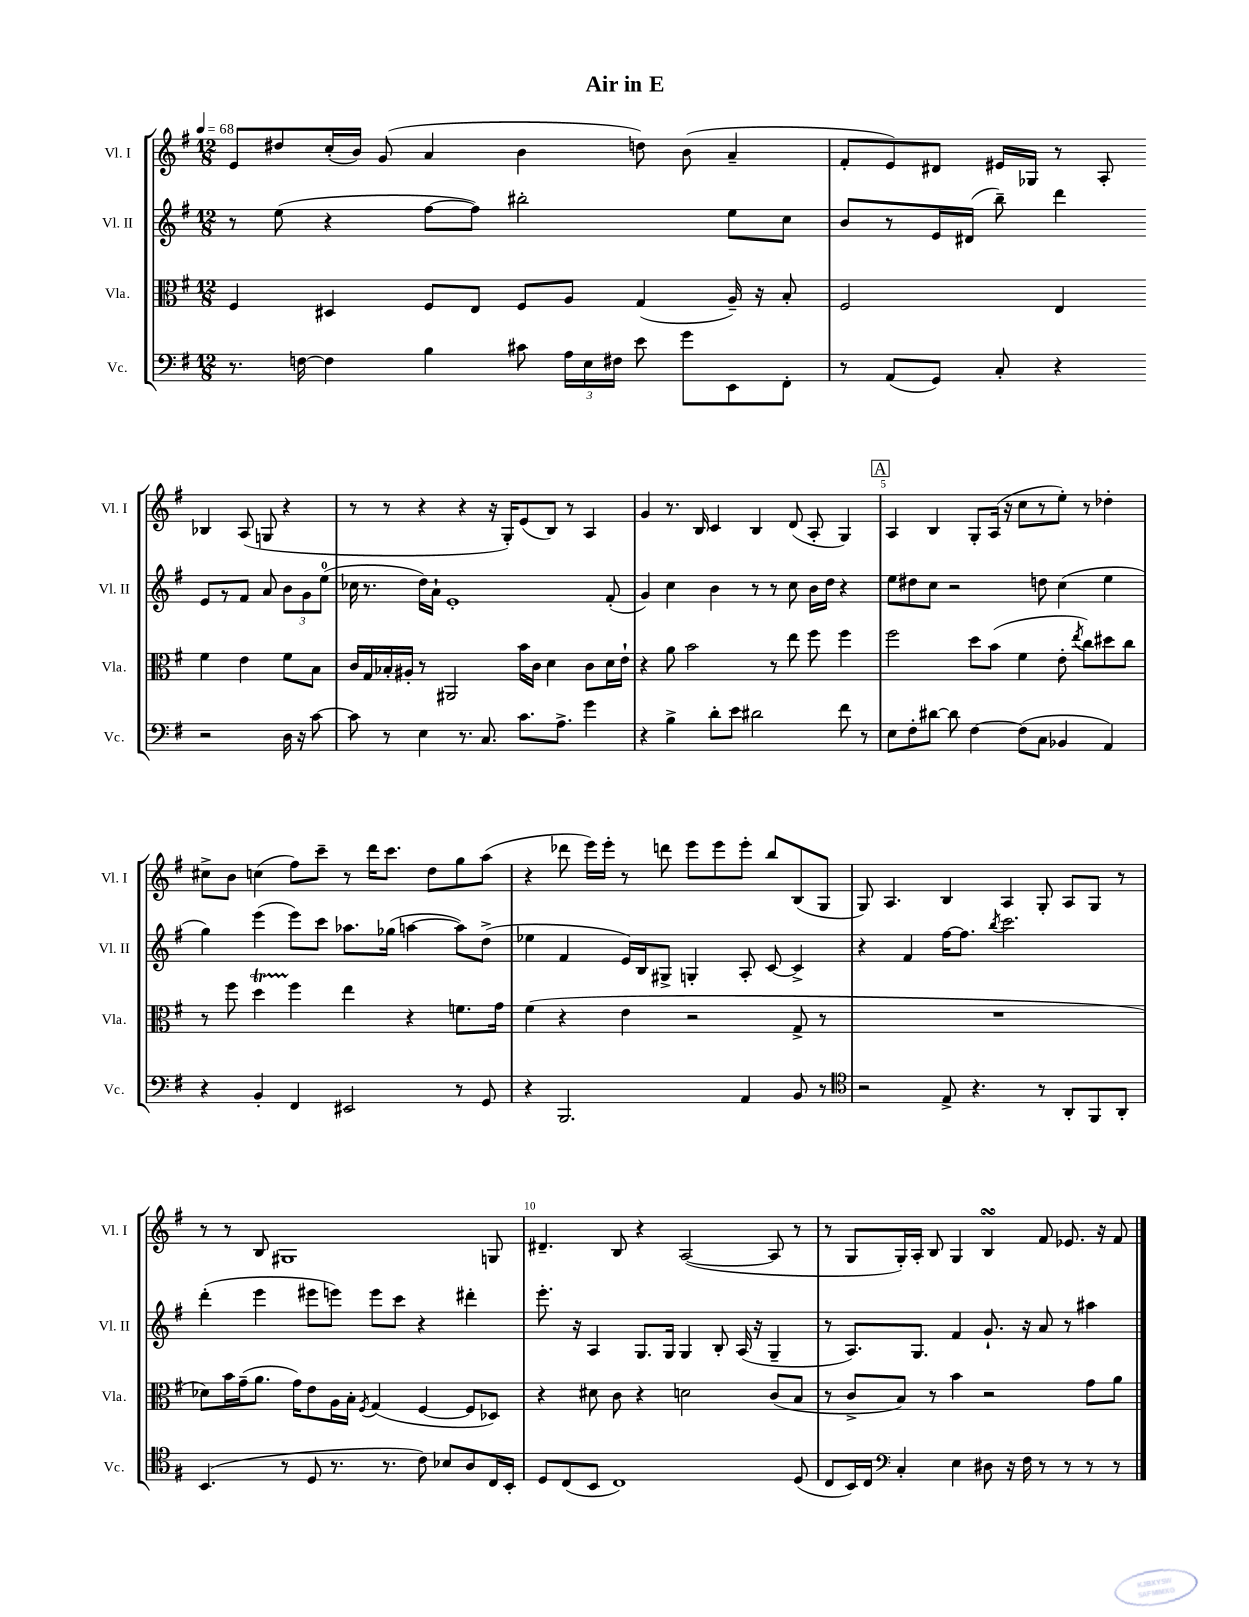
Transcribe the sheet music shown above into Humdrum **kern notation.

**kern	**kern	**kern	**kern
*staff4	*staff3	*staff2	*staff1
*clefF4	*clefC3	*clefG2	*clefG2
*k[f#]	*k[f#]	*k[f#]	*k[f#]
*M12/8	*M12/8	*M12/8	*M12/8
*MM68	*MM68	*MM68	*MM68
8.r	4F#	8r	8e
.	.	(8ee	8dd#
[16F	.	.	.
4F]	4D#	4r	(16cc'
.	.	.	16b)
.	.	.	(8g
4B	8F#	[8ff#	4a
.	8E	8ff#])	.
8c#	8F#	2bb#'	4b
24A	8A	.	.
24E	.	.	.
24F#	.	.	.
8e	(4G	.	8dd)
8g	.	.	(8b
8EE	16A~)	8ee	4a~
.	16r	.	.
8FF#'	8B'	8cc	.
=	=	=	=
8r	2F#	8b	8f#'
(8AA	.	8r	8e)
8GG)	.	16e	8d#
.	.	(16d#	.
8C'	.	8bb~)	16e#
.	.	.	16G-
4r	4E	4ddd	8r
.	.	.	8A'
2r	4f#	8e	4B-
.	.	8r	.
.	4e	8f#	(8A
.	.	8a	8G
16D	8f#	12b	4r
16r	.	.	.
.	.	12g	.
[8c	8B	.	.
.	.	(12ee	.
=	=	=	=
8c]	16c	16cc-	8r
.	16G	8.r	.
8r	16B-'	.	8r
.	16A#'	.	.
4E	8r	16dd)	4r
.	.	16a`	.
.	2AA#	1e'	.
8.r	.	.	4r
8.C	.	.	.
.	.	.	16r
.	.	.	16G')
8.c	16b	.	(8e
.	16c	.	.
.	4d	.	8B)
8.A^	.	.	.
.	.	.	8r
4g	8c	.	4A
.	16d	(8f#'	.
.	16e`	.	.
=	=	=	=
4r	4r	4g)	4g
4B^	8a	4cc	8.r
.	2b	.	.
.	.	.	16B
8d'	.	4b	4c
8e	.	.	.
2d#	.	8r	4B
.	8r	8r	.
.	8ee	8cc	(8d
.	8ff#	16b	8A'
.	.	16dd	.
8f#	4ff#	4r	4G)
8r	.	.	.
=	=	=	=
8E	2ff#	8ee	4A
8F#'	.	8dd#	.
[8d#	.	8cc	4B
8d#]	.	2r	.
[4F#	8dd	.	8G'
.	(8b	.	(16A
.	.	.	16r
(8F#]	4f#	.	8cc
8C	.	8dd	8r
4BB-	8e'	(4cc	8ee')
.	8qee	.	.
.	8cc)	.	8r
4AA)	8dd#	4ee	4dd-'
.	8cc	.	.
=	=	=	=
4r	8r	4gg)	8cc#^
.	8ff#	.	8b
4BB'	4dd	(4eee	(4cc
4FF#	4ff#	8eee)	8ff#)
.	.	8ccc	8ccc~
2EE#	4ee	8.aa-	8r
.	.	.	16ddd
.	.	(16gg-	8.ccc
.	4r	[4aa	.
.	.	.	8dd
8r	8.f	8aa])	8gg
8GG	.	(8dd^	(8aa
.	16g	.	.
=	=	=	=
4r	(4f#	4ee-	4r
2.BBB	4r	4f#	8ddd-
.	.	.	16eee)
.	.	.	16eee'
.	4e	16e)	8r
.	.	16B	.
.	.	8G#^	8ddd
.	2r	4G'	8eee
.	.	.	8eee
4AA	.	8A'	8eee'
.	.	[8c	8bb
8BB	8G^	4c^]	(8B
8r	8r	.	8G
=	=	=	=
*clefC4	*	*	*
2r	1.r	4r	8G)
.	.	.	4.A
.	.	4f#	.
8E^	.	[16ff#	4B
.	.	8.ff#]	.
4.r	.	.	.
.	.	8qbb	.
.	.	2.ccc	4A
8r	.	.	8G'
8AA'	.	.	8A
8FF#	.	.	8G
8AA'	.	.	8r
=	=	=	=
(4.BB	8d-)	(4ddd'	8r
.	16b	.	8r
.	(16g~	.	.
.	8.a	4eee	8B
8r	.	.	1G#
.	16g)	.	.
8D	8e	8eee#	.
8.r	16A	8eee)	.
.	16B'	.	.
.	8qF#	.	.
.	(4G	8eee	.
8.r	.	.	.
.	.	8ccc	.
8c)	[4F#	4r	.
8B-	.	.	.
8A	8F#]	4ddd#'	.
16C	8D-)	.	8G
16BB'	.	.	.
=	=	=	=
8D	4r	8.eee'	4.d#~
(8C	.	.	.
.	.	16r	.
8BB	8d#	4A	.
1C)	8c	.	8B
.	4r	8.G	4r
.	.	16G	.
.	2d	4G	([2A
.	.	8B'	.
.	.	(16A	.
.	.	16r	.
.	(8c	4G~	8A]
(8D	8B	.	8r
=	=	=	=
8C	8r	8r	8r
16BB)	8c^	8.A)	8G
16C	.	.	.
*clefF4	*	*	*
4C'	8B)	.	16G')
.	.	8.G	16A'
.	8r	.	8B
4E	4b	4f#	4G
8D#	2r	8.g`	4B
16r	.	.	.
16F#	.	16r	.
8r	.	8a	8f#
8r	.	8r	8.e-
8r	8g	4aa#	.
.	.	.	16r
8r	8a	.	8f#
==	==	==	==
*-	*-	*-	*-
